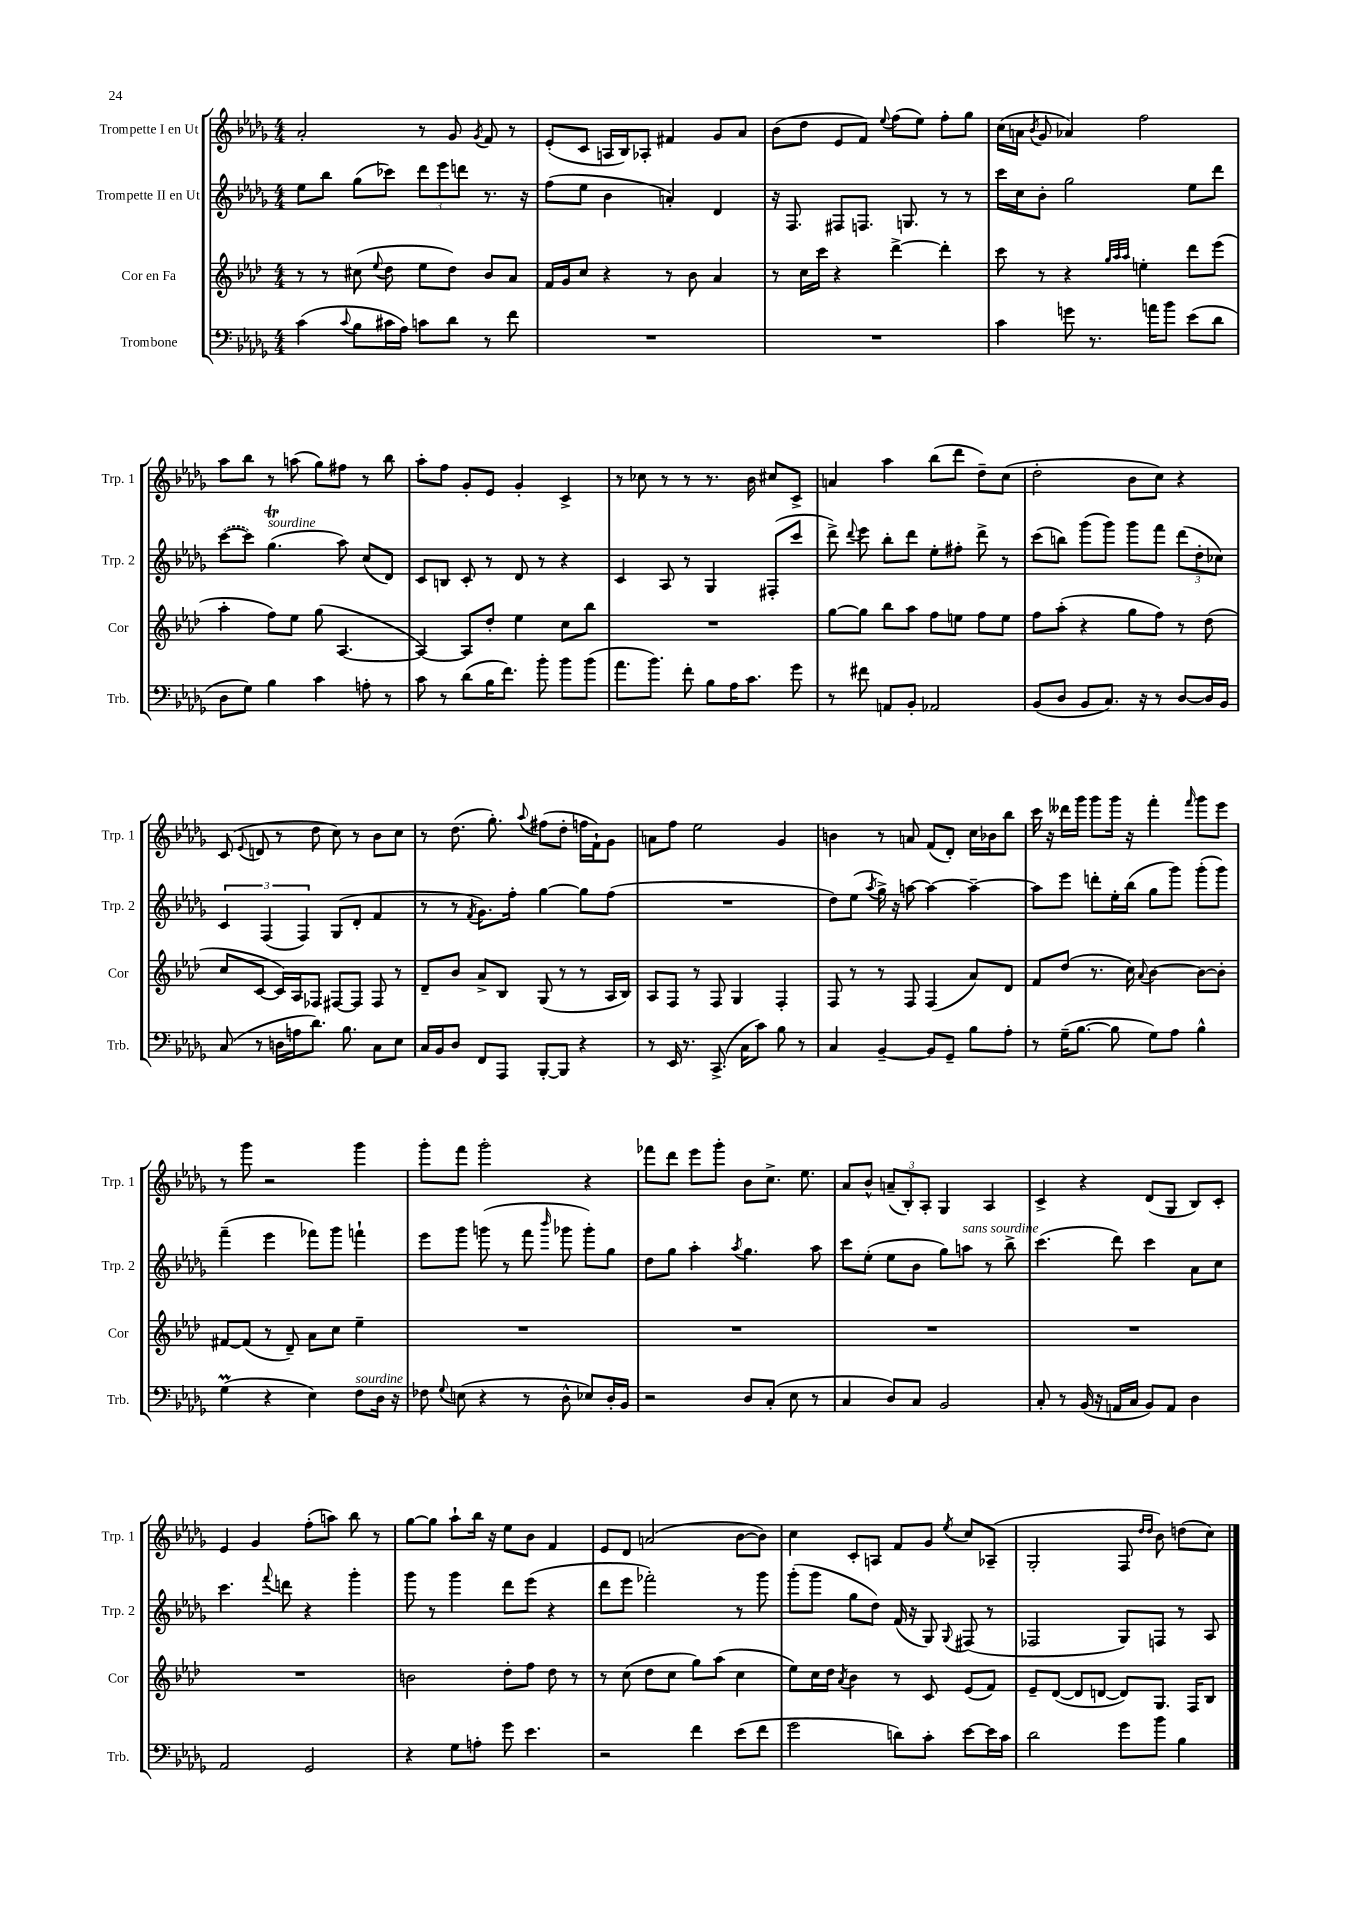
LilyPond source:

<<
\new StaffGroup <<
\new Staff = "s0" \with { instrumentName = "Trompette I en Ut" shortInstrumentName = "Trp. 1" } {
    \clef treble \key des \major \numericTimeSignature \time 4/4
    \autoBeamOff aes'2-. r8 ges'8 \acciaccatura { ges'8 } f'8 r8 |
    ees'8[-.( c'8] a16[ bes16) aes8]-. fis'4 ges'8[ aes'8] |
    bes'8[( des''8] ees'8[ f'8]) \appoggiatura { ees''8 } f''8[( ees''8]) f''8[-. ges''8] |
    c''16[( a'16] \acciaccatura { bes'8 } ges'8 aes'4) f''2 |
    aes''8[ bes''8] r8 a''8( ges''8[) fis''8] r8 bes''8 |
    aes''8[-. f''8] ges'8[-. ees'8] ges'4-. c'4-> |
    r8 ces''8 r8 r8 r8. bes'16 cis''8[ c'8]-> |
    a'4 aes''4 bes''8[( des'''8] des''8[--) c''8]( |
    des''2-. bes'8[ c''8]) r4 |
    c'8( \appoggiatura { ees'8 } d'8 r8 des''8 c''8) r8 bes'8[ c''8] |
    r8 des''8.( ges''8.-.) \appoggiatura { aes''8 } fis''8[( des''8]-. f''16[ f'16-!) ges'8] |
    a'8[ f''8] ees''2 ges'4 |
    b'4 r8 a'8 f'8[( des'8]-.) c''16[ bes'16 bes''8] |
    c'''16 r16 deses'''16[ ges'''16] ges'''8[ ges'''16] r16 f'''4-. \grace { f'''16 } ges'''8[ ees'''8] |
    r8 ges'''8 r2 ges'''4 |
    ges'''8[-. f'''8] ges'''2-. r4 |
    fes'''8[ des'''8] ees'''8[ ges'''8]-. bes'8[ c''8.]-> ees''8. |
    aes'8[ bes'8]-^ \tuplet 3/2 { a'8[--( bes8-.) aes8]-. } ges4 aes4 |
    c'4-> r4 des'8[( ges8] bes8[) c'8]-. |
    ees'4 ges'4 f''8[-.( a''8]) bes''8 r8 |
    ges''8[~ ges''8] aes''8[-! bes''16] r16 ees''8[ bes'8] f'4 |
    ees'8[ des'8] a'2( bes'8[~ bes'8]) |
    c''4 c'8[-. a8] f'8[ ges'8] \acciaccatura { ees''8 } c''8[ aes8]--( |
    ges2-. f8 \grace { des''16[ des''16] } bes'8) d''8[( c''8]) \bar "|." |
}
\new Staff = "s1" \with { instrumentName = "Trompette II en Ut" shortInstrumentName = "Trp. 2" } {
    \clef treble \key des \major \numericTimeSignature \time 4/4
    \autoBeamOff ees''8[ bes''8] ges''8[( ces'''8]) \tuplet 3/2 { des'''8[ ees'''8 d'''8] } r8. r16 |
    f''8[( ees''8] bes'4 a'4-.) des'4 |
    r16 f8. fis8[ f8.] g8. r8 r8 |
    c'''16[ c''16 bes'8]-. ges''2 ees''8[ des'''8] |
    \once \slurDashed c'''8[~( c'''8]) ges''4.\trill^\markup { \italic "sourdine" }( aes''8) c''8[( des'8]) |
    c'8[ b8] c'8-. r8 des'8 r8 r4 |
    c'4 aes8 r8 ges4 fis8[-.( c'''8] |
    des'''8->) \appoggiatura { des'''8 } ees'''8 bes''8[-. des'''8] ees''8[-. fis''8]-. des'''8-> r8 |
    c'''8[( b''8]) ges'''8[( ges'''8]) ges'''8[ f'''8] \tuplet 3/2 { des'''8[( des''8-. ces''8]) } |
    \tuplet 3/2 { c'4 f4( f4) } ges8[( des'8]-. f'4 |
    r8 r8 \acciaccatura { f'8 } ges'8.[) f''16]-. ges''4~ ges''8[ f''8]( |
    R1 |
    des''8[) ees''8]( \acciaccatura { aes''8 } ges''16->) r16 a''8~ a''4~ a''4~-- |
    a''8[ ees'''8] d'''8[-. ees''16-. bes''16]( ges''8[ ges'''8]) ges'''8[-.( ges'''8]) |
    f'''4--( ees'''4 fes'''8[) ges'''8] f'''4-! |
    ees'''8[ ges'''8] g'''8( r8 f'''8 \grace { bes'''16 } ges'''8 ges'''8[-.) ges''8] |
    des''8[ ges''8] aes''4-. \acciaccatura { aes''8 } ges''4. aes''8 |
    c'''8[ ees''8]-.( ees''8[ bes'8] ges''8[) a''8]^\markup { \italic "sans sourdine" } r8 bes''8-> |
    c'''4.( des'''8) c'''4 aes'8[ c''8] |
    c'''4. \appoggiatura { f'''8 } d'''8 r4 ges'''4-. |
    ges'''8 r8 ges'''4 des'''8[ ees'''8]( r4 |
    des'''8[ ees'''8] fes'''2-.) r8 ges'''8 |
    ges'''8[-.( ges'''8] ges''8[ des''8]) f'16( r16 ges8) \appoggiatura { ges8 } fis8( r8 |
    fes2 ges8[) f8] r8 aes8 \bar "|." |
}
\new Staff = "s2" \with { instrumentName = "Cor en Fa" shortInstrumentName = "Cor" } {
    \clef treble \key aes \major \numericTimeSignature \time 4/4
    \autoBeamOff r8 r8 cis''8( \appoggiatura { ees''8 } des''8 ees''8[ des''8]) bes'8[ aes'8] |
    f'16[ g'16 c''8] r4 r8 bes'8 aes'4 |
    r8 c''16[ c'''16] r4 des'''4~-> des'''4-. |
    c'''8 r8 r4 \grace { g''32[ aes''32 aes''32] } e''4-. des'''8[ ees'''8]( |
    aes''4-. f''8[) ees''8] g''8( aes4.~ |
    aes4~) aes8[ des''8]-. ees''4 c''8[ bes''8] |
    R1 |
    g''8[~ g''8] bes''8[ aes''8] f''8[ e''8] f''8[ e''8] |
    f''8[ aes''8]-.( r4 g''8[ f''8]) r8 des''8( |
    c''8[ c'8]~ c'16[) aes16 fes8] fis8[~ fis8] fis8 r8 |
    des'8[-- bes'8] aes'8[-> bes8] g8( r8 r8 aes16[ bes16]) |
    aes8[ f8] r8 f8 g4 f4-. |
    f8 r8 r8 f8 f4( aes'8[) des'8] |
    f'8[ des''8]( r8. c''16) \appoggiatura { aes'8 } bes'4~ bes'8[~ bes'8]-. |
    fis'8[~ fis'8]( r8 des'8--) aes'8[ c''8] ees''4-- |
    R1 |
    R1 |
    R1 |
    R1 |
    R1 |
    b'2 des''8[-. f''8] des''8 r8 |
    r8 c''8( des''8[ c''8] g''8[) aes''8]( c''4 |
    ees''8[) c''16 des''16] \acciaccatura { aes'8 } bes'4 r8 c'8 ees'8[( f'8]) |
    ees'8[-- des'8]~( des'8[ d'8]~ d'8[) g8.] f16[ bes8] \bar "|." |
}
\new Staff = "s3" \with { instrumentName = "Trombone" shortInstrumentName = "Trb." } {
    \clef bass \key des \major \numericTimeSignature \time 4/4
    \autoBeamOff c'4( \appoggiatura { c'8 } bes8[ cis'16 aes16]) c'8[ des'8] r8 f'8 |
    R1 |
    R1 |
    c'4 g'8 r8. a'16[ bes'8] ees'8[( des'8] |
    des8[ ges8]) bes4 c'4 a8-. r8 |
    c'8 r8 des'8[( bes16 f'8.]) bes'8-. bes'8[ bes'8]( |
    aes'8.[ bes'8.]) f'8-. bes8[ aes16 c'8.] ges'8 |
    r8 fis'8 a,8[ bes,8]-. aes,2 |
    bes,8[( des8] bes,8[ c8.]) r16 r8 des8[~ des16 bes,16] |
    c8( r8 d16[ a16 des'8.]) bes8. c8[ ees8] |
    c16[ bes,16 des8] f,8[ aes,,8] bes,,8[~-. bes,,8] r4 |
    r8 ees,16 r8. c,8.->( c16[ c'8]) bes8 r8 |
    c4 bes,4~-- bes,8[ ges,8]-- bes8[ aes8]-. |
    r8 ges16[--( bes8.]~ bes8 ges8[) aes8] bes4-^ |
    ges4\prall( r4 ees4) f8[^\markup { \italic "sourdine" } des16] r16 |
    fes8 \appoggiatura { ges8 } e8( r4 r8 des8-^ ees8[) des16-. bes,16] |
    r2 des8[ c8]-.( ees8 r8 |
    c4 des8[) c8] bes,2 |
    c8-. r8 bes,16( r16 a,16[ c16] bes,8[) a,8] des4 |
    aes,2 ges,2 |
    r4 ges8[ a8]-. ges'8 ees'4. |
    r2 f'4 ees'8[( f'8] |
    ges'2 d'8[) c'8]-. ees'8[~ ees'16 c'16] |
    des'2 ges'8[ bes'8] bes4 \bar "|." |
}
>>
>>
\layout { \context { \Score \remove "Bar_number_engraver" } }
